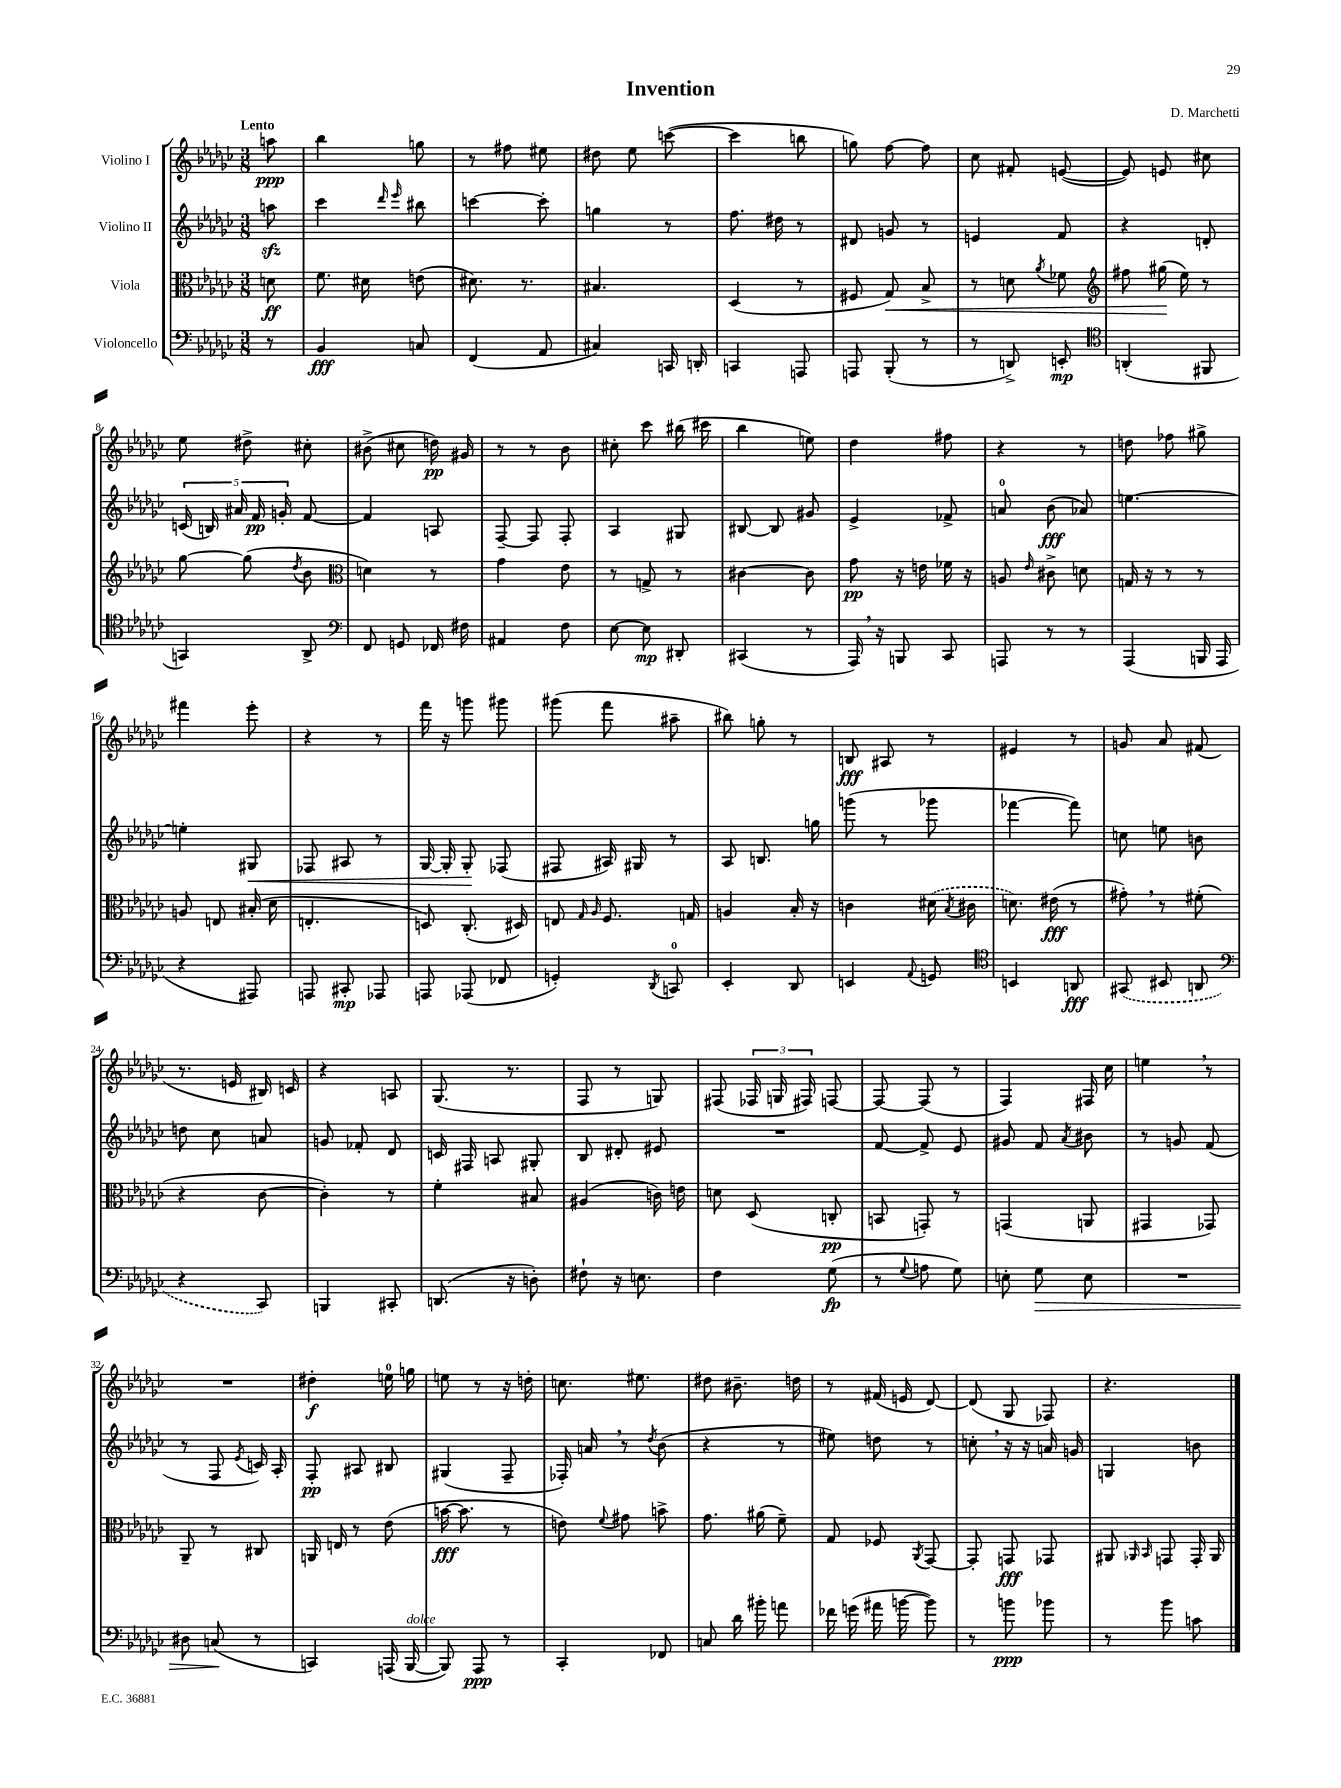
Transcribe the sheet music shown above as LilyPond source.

\header { title = "Invention" composer = "D. Marchetti" }
<<
\new StaffGroup <<
\new Staff = "s0" \with { instrumentName = "Violino I" } {
    \clef treble \key ges \major \numericTimeSignature \time 3/8 \partial 8 \tempo "Lento"
    \autoBeamOff a''8\ppp |
    bes''4 g''8 |
    r8 fis''8 eis''8 |
    dis''8 ees''8 c'''8~( |
    c'''4 b''8 |
    g''8) f''8~ f''8 |
    ces''8 fis'8-. e'8~( |
    e'8) e'8 cis''8 |
    ees''8 dis''8-> cis''8-. |
    bis'8->( cis''8 d''16\pp) gis'16 |
    r8 r8 bes'8 |
    cis''8-. ces'''8 bis''16( cis'''16 |
    bes''4 e''8) |
    des''4 fis''8 |
    r4 r8 |
    d''8 fes''8 gis''8-> |
    fis'''4 ees'''8-. |
    r4 r8 |
    f'''16 r16 g'''8 gis'''8 |
    gis'''8( f'''8 ais''8-- |
    bis''8) g''8-. r8 |
    b8\fff ais8 r8 |
    eis'4 r8 |
    g'8 aes'8 fis'8( |
    r8. e'16 bis16) c'16 |
    r4 a8 |
    ges8.( r8. |
    f8 r8 g8) |
    fis8( \tuplet 3/2 { fes16 g16 fis16) } f8~ |
    f8~ f8( r8 |
    f4) fis16 ces''16 |
    e''4 \breathe r8 |
    R4. |
    dis''4-.\f e''16-0 g''16 |
    e''8 r8 r16 d''16-. |
    c''8. eis''8. |
    dis''8 bis'8.-- d''16 |
    r8 fis'16( e'16 des'8~) |
    des'8( ges8 fes8) |
    r4. \bar "|." |
}
\new Staff = "s1" \with { instrumentName = "Violino II" } {
    \clef treble \key ges \major \numericTimeSignature \time 3/8 \partial 8
    \autoBeamOff a''8\sfz |
    ces'''4 \grace { des'''16 ees'''16 } bis''8 |
    c'''4~ c'''8-. |
    g''4 r8 |
    f''8. dis''16 r8 |
    dis'8 g'8 r8 |
    e'4 f'8 |
    r4 d'8-. |
    \tuplet 5/4 { c'16( b16) ais'16 f'16\pp g'16-. } f'8~ |
    f'4 a8 |
    f8~-- f8 f8-. |
    aes4 gis8 |
    bis8~ bis8 gis'8 |
    ees'4-> fes'8-> |
    a'8-0 bes'8\fff( aes'8) |
    e''4.~ |
    e''4-. gis8\< |
    fes8 ais8 r8 |
    ges16~ ges16-. ges8-.\! fes8( |
    fis8 ais16) gis16 r8 |
    aes8 b8. g''16 |
    g'''8( r8 ges'''8 |
    fes'''4~ fes'''8) |
    c''8 e''8 b'8 |
    d''8 ces''8 a'8 |
    g'8 fes'8-. des'8 |
    c'16 fis16 a8 gis8-. |
    bes8 dis'8-. eis'8 |
    R4. |
    f'8~ f'8-> ees'8 |
    gis'8 f'8 \acciaccatura { aes'8 } bis'8 |
    r8 g'8 f'8( |
    r8 f8 \acciaccatura { ees'8 } c'16) aes16-. |
    f8-.\pp ais8 bis8 |
    gis4( f8-- |
    fes16-.) a'16 \breathe r8 \acciaccatura { des''8 } bes'8( |
    r4 r8 |
    eis''8) d''8 r8 |
    c''8-. \breathe r16 r16 a'16 g'16 |
    g4 b'8 \bar "|." |
}
\new Staff = "s2" \with { instrumentName = "Viola" } {
    \clef alto \key ges \major \numericTimeSignature \time 3/8 \partial 8
    \autoBeamOff d'8\ff |
    f'8. dis'16 e'8( |
    dis'8.) r8. |
    bis4. |
    des4( r8 |
    fis8 ges8\<) bes8-> |
    r8 d'8 \acciaccatura { aes'8 } fes'8 |
    \clef treble fis''8 gis''16\!( ees''16) r8 |
    ges''8~ ges''8( \acciaccatura { des''8 } bes'8 |
    \clef alto d'4) r8 |
    ges'4 ees'8 |
    r8 g8-> r8 |
    cis'4~ cis'8 |
    ges'8\pp r16 e'16 fes'16 r16 |
    a8 \grace { ees'16 } cis'8-> d'8 |
    g16 r16 r8 r8 |
    a8 e8 bis16-.( des'16 |
    e4.-. |
    d8) ces8.-.( dis16) |
    e8 \grace { ges16 aes16 } f8. g16 |
    a4 bes16-. r16 |
    c'4 \once \slurDashed dis'16( \acciaccatura { bes8 } cis'16 |
    d'8.) eis'16\fff( r8 |
    gis'8-.) \breathe r8 fis'8-.( |
    r4 ces'8~ |
    ces'4-.) r8 |
    f'4-. bis8 |
    ais4( c'16) e'16 |
    d'8 des8( c8-.\pp |
    b,8 g,8-.) r8 |
    g,4( a,8 |
    gis,4 ges,8) |
    aes,8-- r8 cis8 |
    a,16 e16 r8 ees'8( |
    b'16~\fff b'8. r8 |
    e'8) \appoggiatura { f'8 } gis'8 b'8-> |
    ges'8. ais'16( f'8--) |
    ges8 fes8 \acciaccatura { aes,8 } ges,8~ |
    ges,8-. g,8\fff ges,8 |
    ais,8 \grace { aes,16 bes,16 } g,8 g,16-. aes,16 \bar "|." |
}
\new Staff = "s3" \with { instrumentName = "Violoncello" } {
    \clef bass \key ges \major \numericTimeSignature \time 3/8 \partial 8
    \autoBeamOff r8 |
    bes,4\fff c8 |
    f,4( aes,8 |
    cis4) c,16 d,16-. |
    c,4 a,,8 |
    a,,8 bes,,8-.( r8 |
    r8 d,8->) e,8-.\mp |
    \clef tenor a,4-.( fis,8 |
    g,4) aes,8-> |
    \clef bass f,8 g,8 fes,16 fis16 |
    ais,4 f8 |
    ees8~ ees8\mp dis,8-. |
    cis,4( r8 |
    aes,,16) \breathe r16 b,,8 ces,8 |
    a,,8 r8 r8 |
    aes,,4( b,,16 aes,,16 |
    r4 ais,,8) |
    a,,8 cis,8-.\mp aes,,8 |
    a,,8 aes,,8( fes,8 |
    g,4-.) \acciaccatura { des,8 } c,8-0 |
    ees,4-. des,8 |
    e,4 \appoggiatura { aes,8 } g,8 |
    \clef tenor b,4 a,8\fff |
    \once \slurDashed gis,8( bis,8 a,8 |
    \clef bass r4 ces,8) |
    b,,4 cis,8-. |
    d,8.( r16 d8-.) |
    fis8-! r16 e8. |
    f4 ges8\fp( |
    r8 \appoggiatura { ges8 } a8 ges8) |
    e8-. ges8\> e8 |
    R4. |
    dis8 c8\!( r8 |
    c,4) a,,16( bes,,16~^\markup { \italic "dolce" } |
    bes,,8) aes,,8\ppp r8 |
    ces,4-. fes,8 |
    c8 des'16 bis'16-. a'8 |
    fes'16 g'16( ais'16 b'16~ b'8) |
    r8 b'8\ppp bes'8 |
    r8 bes'8 c'8 \bar "|." |
}
>>
>>
